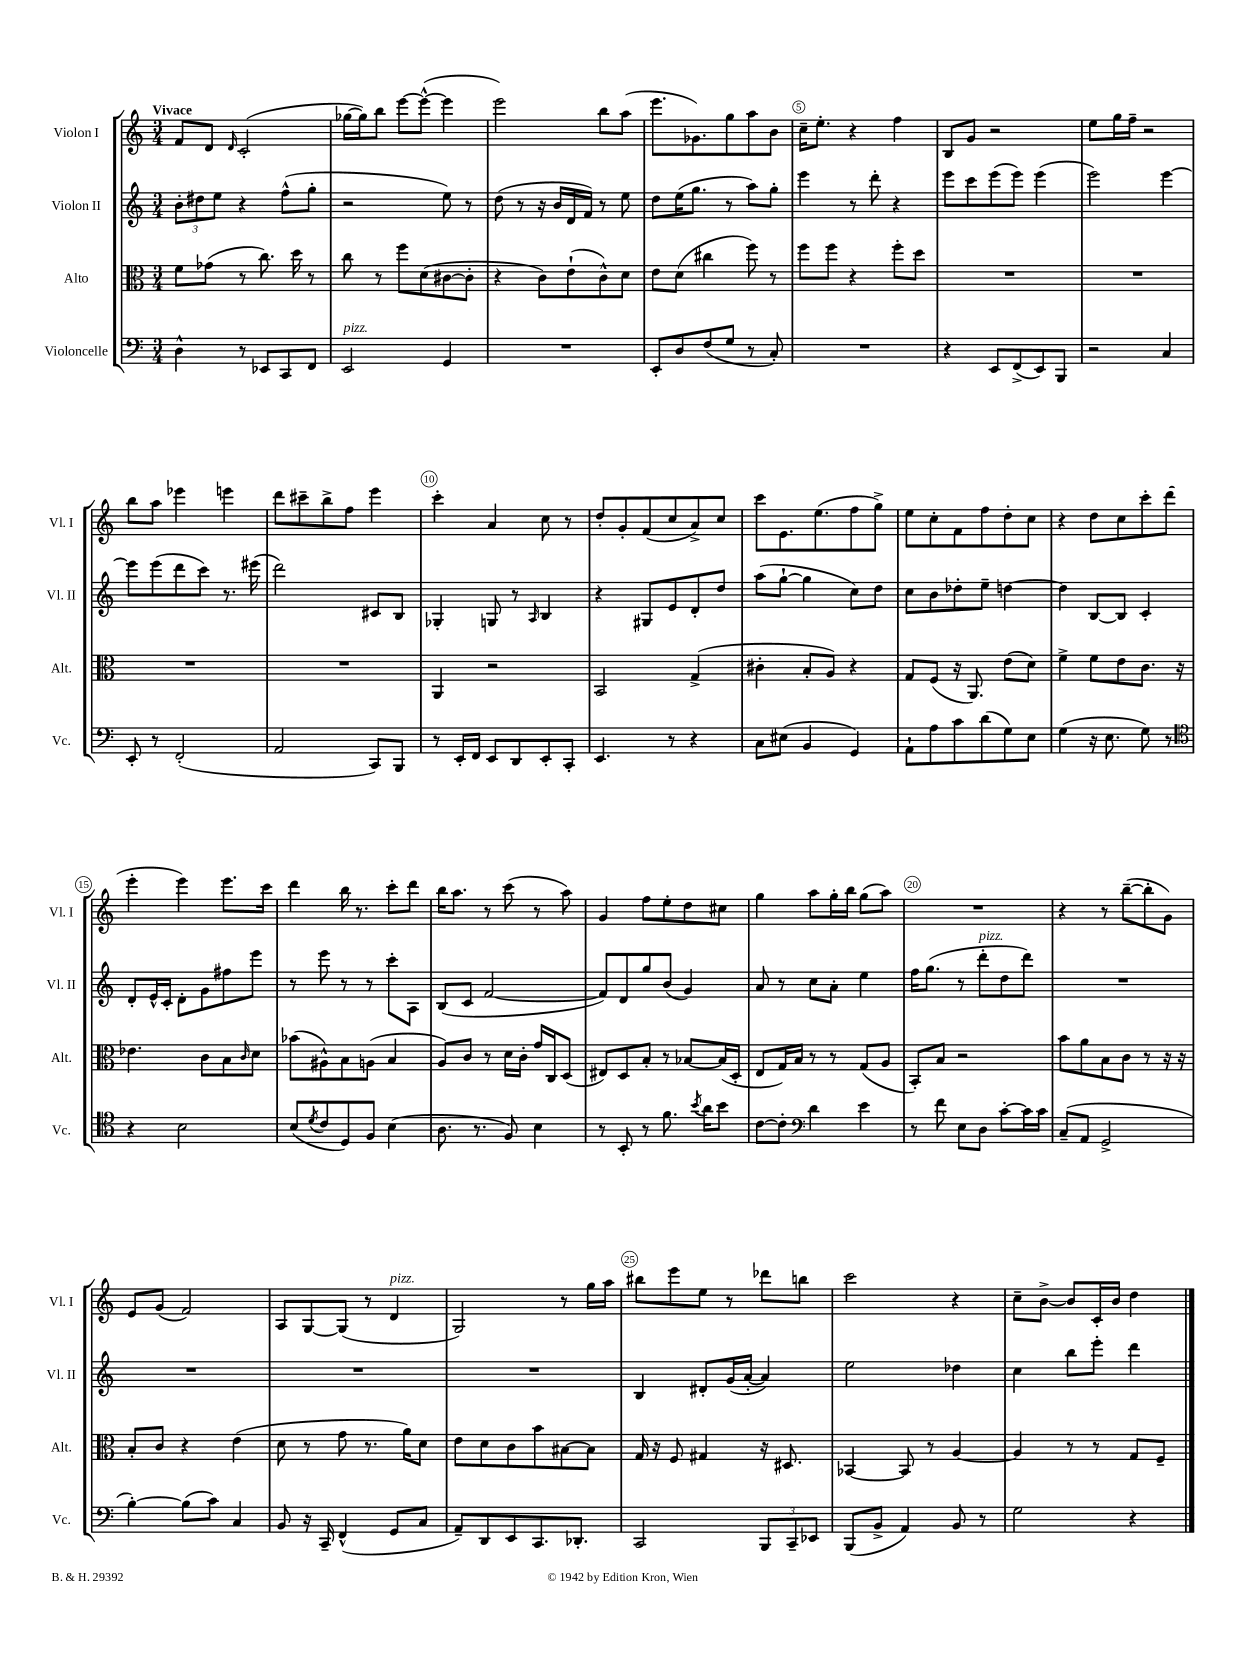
<<
\new StaffGroup <<
\new Staff = "s0" \with { instrumentName = "Violon I" shortInstrumentName = "Vl. I" } {
    \clef treble \key c \major \numericTimeSignature \time 3/4 \tempo "Vivace"
    f'8 d'8 \grace { d'16 } c'2-.( |
    ges''16~ ges''16) b''8 e'''8~ e'''8~-^( e'''4 |
    e'''2) b''8 a''8( |
    e'''8. ges'8.) g''8 a''8 b'8 |
    c''16-- e''8.-. r4 f''4 |
    b8 g'8 r2 |
    e''8 g''16 f''16-- r2 |
    b''8 a''8 ees'''4 e'''4 |
    d'''8 cis'''8-- b''8-> f''8 e'''4 |
    c'''4-. a'4 c''8 r8 |
    d''8-. g'8-. f'8( c''8 a'8->) c''8 |
    c'''8 e'8. e''8.( f''8 g''8->) |
    e''8 c''8-. f'8 f''8 d''8-. c''8 |
    r4 d''8 c''8 c'''8-. d'''8( |
    e'''4-. e'''4) e'''8. c'''16 |
    d'''4 b''16 r8. c'''8-. d'''8 |
    b''16 a''8. r8 c'''8( r8 a''8) |
    g'4 f''8 e''8-. d''8 cis''8 |
    g''4 a''8 g''16-. b''16 g''8( a''8) |
    R2. |
    r4 r8 b''8~--( b''8-. g'8) |
    e'8 g'8( f'2) |
    a8 g8~ g8( r8 d'4^\markup { \italic "pizz." } |
    g2) r8 g''16 a''16 |
    bis''8 e'''8 e''8 r8 des'''8 b''8 |
    c'''2 r4 |
    c''8-- b'8~-> b'8 c'16-. b'16 d''4 \bar "|." |
}
\new Staff = "s1" \with { instrumentName = "Violon II" shortInstrumentName = "Vl. II" } {
    \clef treble \key c \major \numericTimeSignature \time 3/4
    \tuplet 3/2 { b'8-. dis''8 e''8 } r4 f''8-^( g''8-. |
    r2 e''8) r8 |
    d''8( r8 r16 b'16 d'16 f'16) r8 e''8 |
    d''8 e''16( g''8. r8 a''8) g''8-. |
    e'''4 r8 d'''8-. r4 |
    e'''8 c'''8 e'''8( e'''8) e'''4( |
    e'''2) e'''4~ |
    e'''8 e'''8( d'''8 c'''8) r8. eis'''16( |
    d'''2) cis'8 b8 |
    ges4-. g8 r8 \grace { a16 } b4 |
    r4 gis8 e'8 d'8-. d''8 |
    a''8( g''8~-! g''4 c''8) d''8 |
    c''8 b'8 des''8-. e''8-- d''4~ |
    d''4 b8~ b8 c'4-. |
    d'8-. e'16-^ c'16-. d'8-. g'8 fis''8 e'''8 |
    r8 e'''8 r8 r8 c'''8-. a8 |
    b8( c'8 f'2~ |
    f'8) d'8 g''8 b'8( g'4) |
    a'8 r8 c''8 a'8-. e''4 |
    f''16 g''8.( r8 d'''8-.^\markup { \italic "pizz." } d''8 d'''8) |
    R2. |
    R2. |
    R2. |
    R2. |
    b4 dis'8-. g'16( a'16~-. a'4) |
    e''2 des''4 |
    c''4 b''8 e'''8-. d'''4 \bar "|." |
}
\new Staff = "s2" \with { instrumentName = "Alto" shortInstrumentName = "Alt." } {
    \clef alto \key c \major \numericTimeSignature \time 3/4
    f'8 ges'8( r8 c''8.) d''16 r8 |
    c''8 r8 f''8 d'8( cis'8~ cis'8-. |
    r4 c'8) e'8-!( c'8-^) d'8 |
    e'8 d'8( cis''4 f''8) r8 |
    f''8 f''8 r4 f''8-. d''8 |
    R2. |
    R2. |
    R2. |
    R2. |
    a,4 r2 |
    b,2 g4->( |
    cis'4-. b8-. a8) r4 |
    g8 f8( r16 a,8.) e'8( d'8) |
    f'4-> f'8 e'8 c'8. r16 |
    ees'4. c'8 b8 \grace { c'16 } d'8 |
    bes'8( ais8-^) b8 a8( b4 |
    a8) c'8 r8 d'16 c'16-. g'16 c16 d8( |
    eis8) d8 b8-. r8 bes8~ bes16( d16-. |
    e8 g16) b16 r8 r8 g8( a8 |
    b,8-.) b8 r2 |
    b'8 a'8 b8 c'8 r8 r16 r16 |
    b8-. c'8 r4 e'4( |
    d'8 r8 g'8 r8. a'16) d'8 |
    e'8 d'8 c'8 b'8 bis8~ bis8 |
    g16 r16 f8 gis4 r16 dis8. |
    bes,4~ bes,8 r8 a4~ |
    a4 r8 r8 g8 f8-- \bar "|." |
}
\new Staff = "s3" \with { instrumentName = "Violoncelle" shortInstrumentName = "Vc." } {
    \clef bass \key c \major \numericTimeSignature \time 3/4
    d4-^ r8 ees,8 c,8 f,8 |
    e,2^\markup { \italic "pizz." } g,4 |
    R2. |
    e,8-. d8 f8( g8 r8 c8-.) |
    R2. |
    r4 e,8 f,8->( e,8) b,,8 |
    r2 c4 |
    e,8-. r8 f,2-.( |
    a,2 c,8) b,,8 |
    r8 e,16-. f,16 e,8 d,8 e,8-. c,8-. |
    e,4. r8 r4 |
    c8 eis8( b,4 g,4) |
    a,8-! a8 c'8 d'8( g8) e8 |
    g4( r16 e8. g8) r8 |
    \clef tenor r4 b2 |
    b8( \acciaccatura { d'8 } c'8 d8) f8 b4( |
    a8. r8. f8) b4 |
    r8 b,8-. r8 f'8. \acciaccatura { b'8 } a'16 b'8 |
    c'8~ c'8-. \clef bass d'4 e'4 |
    r8 f'8 e8 d8 c'8~-. c'16 c'16 |
    c8--( a,8 g,2-> |
    b4~-.) b8( c'8) c4 |
    b,8 r16 c,16-- f,4-^( g,8 c8 |
    a,8--) d,8 e,8 c,8. des,8.-. |
    c,2 \tuplet 3/2 { b,,8 c,8-- ees,8 } |
    b,,8( b,8-> a,4) b,8 r8 |
    g2 r4 \bar "|." |
}
>>
>>
\layout { \context { \Score \override BarNumber.break-visibility = ##(#f #t #t) barNumberVisibility = #(every-nth-bar-number-visible 5) \override BarNumber.stencil = #(make-stencil-circler 0.1 0.3 ly:text-interface::print) } }
